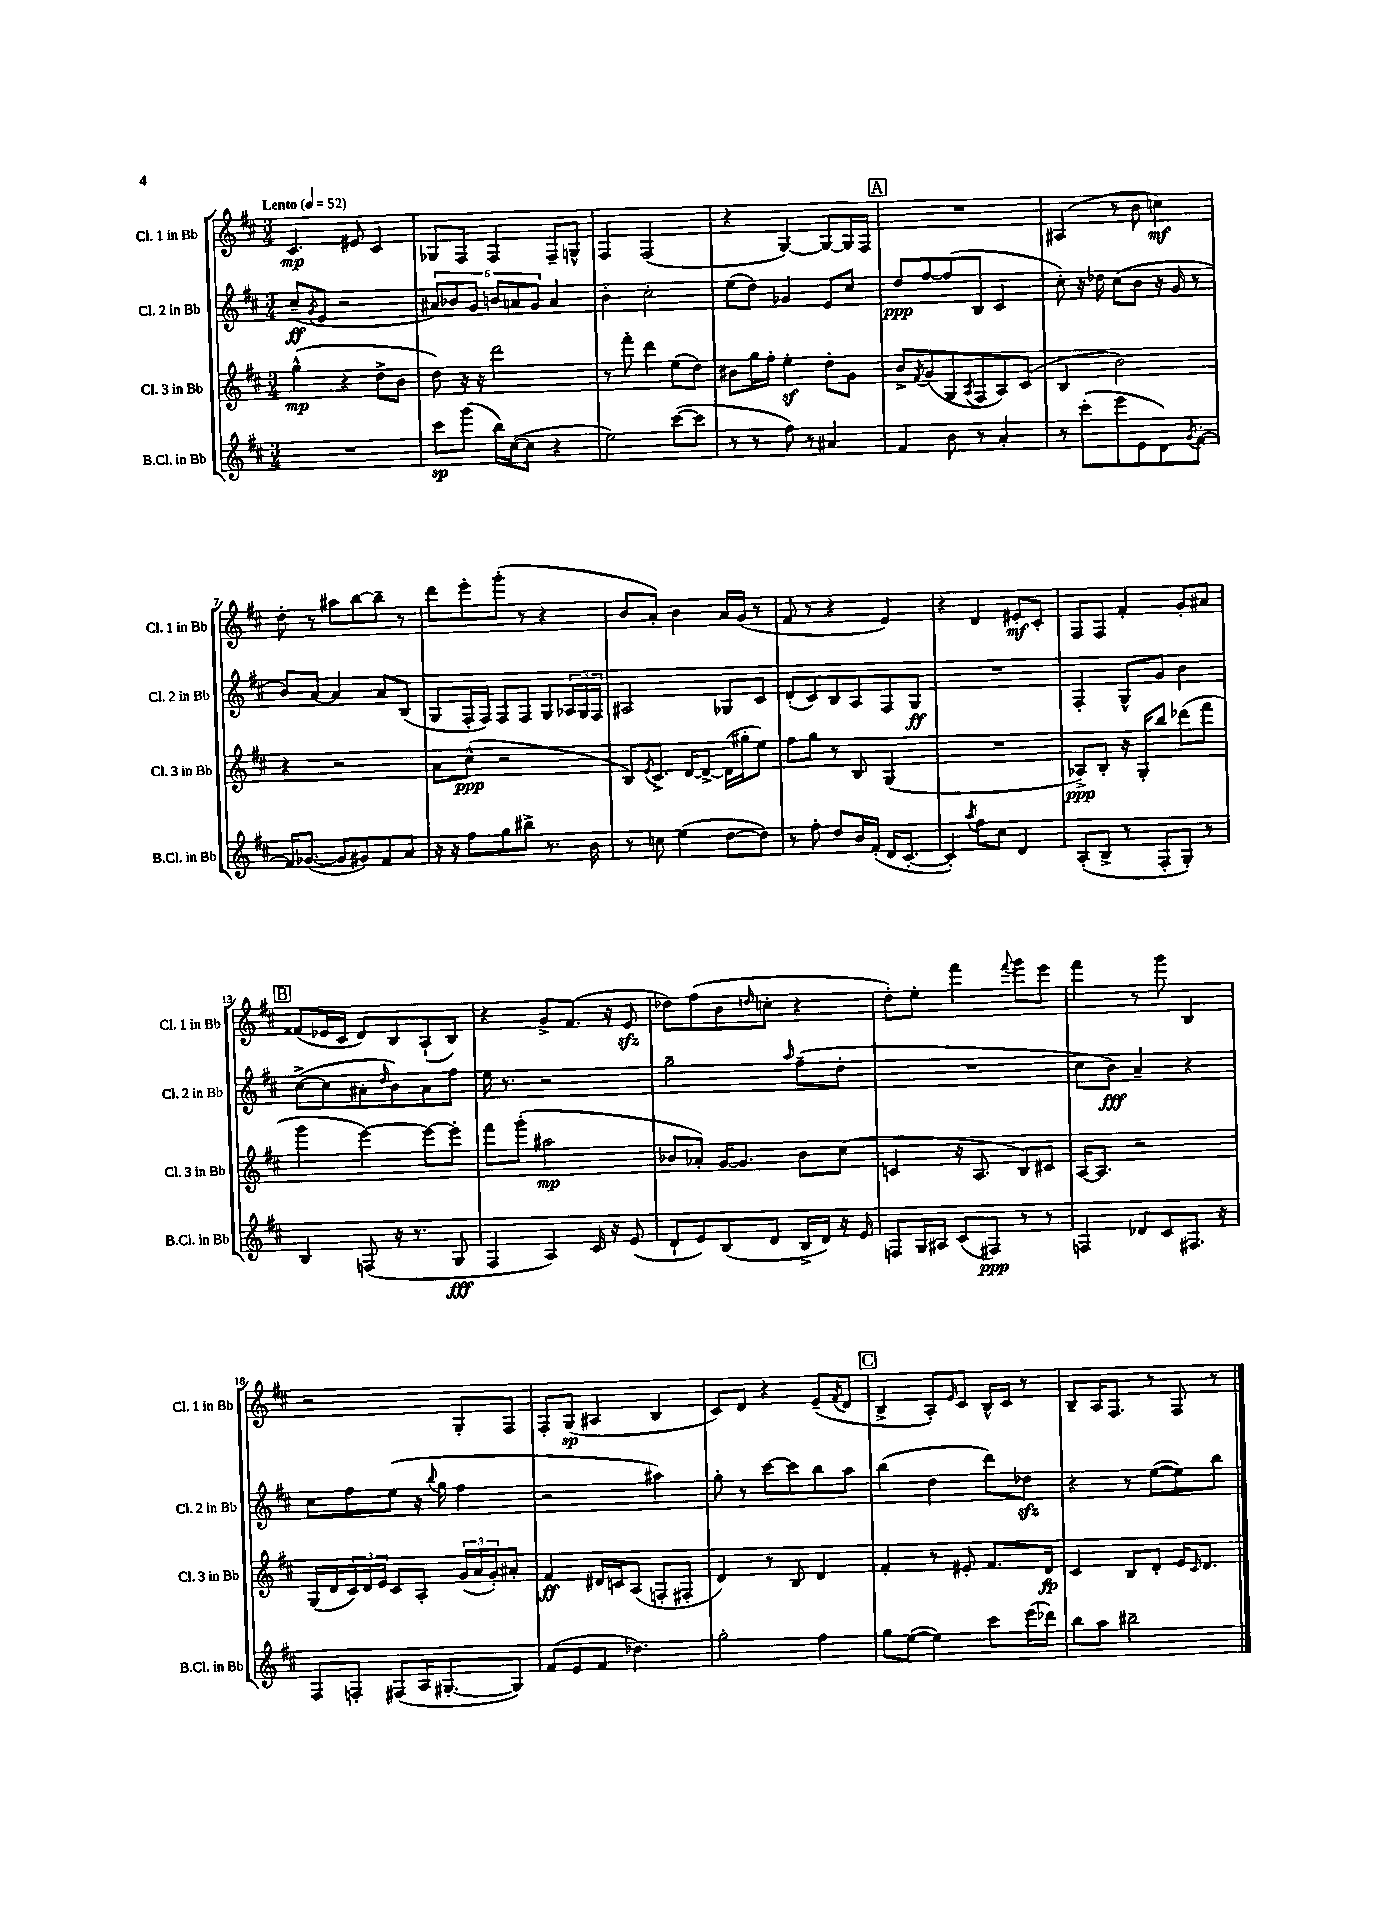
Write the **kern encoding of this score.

**kern	**kern	**kern	**kern
*staff4	*staff3	*staff2	*staff1
*clefG2	*clefG2	*clefG2	*clefG2
*k[f#c#]	*k[f#c#]	*k[f#c#]	*k[f#c#]
*M3/4	*M3/4	*M3/4	*M3/4
*MM52	*MM52	*MM52	*MM52
2.r	(4gg^^	(8cc#~	4.c#
.	.	8qg	.
.	.	8e	.
.	4r	2r	.
.	.	.	8e#
.	8dd^	.	4c#
.	8b	.	.
=	=	=	=
8ccc#	8dd)	12a#)	8G-
.	.	12b-	.
(8ggg	16r	.	8F#
.	.	12g	.
.	16r	.	.
16bb)	2ddd	12b	4F#
([16cc#	.	.	.
.	.	12a	.
8cc#]	.	.	.
.	.	12g	.
4r	.	4a	8F#~
.	.	.	8G^^
=	=	=	=
2ee)	8r	4b'	4F#
.	8fff#'	.	.
.	4ddd	2cc#'	(2F#
([8ccc#	(8ee	.	.
8ccc#]	8dd)	.	.
=	=	=	=
8r	8b#	(8ee	4r
8r	16gg	8dd)	.
.	16ff#'	.	.
8ff#)	4ee'	4g-	[4G)
8r	.	.	.
4a#	8dd'	8e	8G_
.	8g	8cc#	16G]
.	.	.	16F#
=	=	=	=
4f#	8b^	8dd	2.r
.	8qf#	.	.
.	(8g	[8ff#	.
8b	8G	(8ff#]	.
.	8qA	.	.
8r	8F#	8B	.
4a'	8A)	4c#	.
.	(8c#	.	.
=	=	=	=
8r	4B	8cc#')	(4A#
(8ccc#'	.	16r	.
.	.	16dd-	.
8eee	2b)	(8cc#	8r
8e	.	8b	8b
8d)	.	16r	4cc)
.	.	16g	.
8qg	.	.	.
[8f#'	.	8r	.
=	=	=	=
16f#]	4r	8b)	8dd'
([8.g-	.	.	.
.	.	[8a	8r
8g-]	2r	4a]	8aa#
8g#)	.	.	[8bb
8f#	.	8a	8bb~]
8a	.	(8B	8r
=	=	=	=
16r	8a	8G	8ddd
16r	.	.	.
8ff#	(8cc#^^	16F#'	8eee'
.	.	16F#)	.
8gg	2r	8F#	(8ggg'
8bb#^	.	8F#	8r
8.r	.	8G	4r
.	.	24A-	.
.	.	24G	.
16b	.	.	.
.	.	24F#	.
=	=	=	=
8r	8B)	2A#	8b
.	8qe	.	.
8cc	8.c#^	.	8a')
(4ee	.	.	4b
.	[16d	.	.
.	8d^_	.	.
[8dd	(16d]	8G-	16a
.	16gg#'	.	(16g
8dd])	8ee)	8c#	8r
=	=	=	=
8r	8ff#	(8d'	8f#
8ff#'	8gg	8c#)	8r
8dd	8r	8B	4r
16b	8B	8A	.
(16f#'	.	.	.
16d	(4G	8F#	4e)
[8.c#'	.	.	.
.	.	8G	.
=	=	=	=
4c#'])	2.r	2.r	4r
8qaa	.	.	.
8ff#	.	.	4d
8cc#	.	.	.
4d	.	.	8e#'
.	.	.	8c#'
=	=	=	=
(8A'	8A-^)	4F#'	8F#
8B^	8B'	.	8F#
8r	16r	8G^^	4f#'
.	16G'	.	.
8F#'	8bb	8g	.
8G')	(8ddd-	4b	8g'
8r	8fff#	.	8a#
=	=	=	=
4B	4ggg	([8cc#^	(8f##
.	.	8cc#]	16e-
.	.	.	16c#
(8F	[4eee)	8a#'	8d)
.	.	16qqdd	.
16r	.	8b)	8B
8.r	.	.	.
.	8eee_	8a#	(8A`
8G	8eee']	8ff#	8B)
=	=	=	=
4F#	8fff#	16ee	4r
.	.	8.r	.
.	(8ggg'	.	.
4A)	2aa#	2r	8g^
.	.	.	(8.f#
16c#	.	.	.
16r	.	.	16r
(8e	.	.	8e
=	=	=	=
8d`	8b-	2gg~	8dd-)
8e)	8a-')	.	(8ff#
(8B	[16g	.	8b
.	8.g]	.	.
.	.	.	16qqdd
8d	.	.	8cc'
.	.	16qqaa	.
16B^	8b-	(8ff#~	4r
16d)	.	.	.
16r	(8cc#	8dd'	.
16e	.	.	.
=	=	=	=
8F	4c	2.r	8dd')
16G	.	.	8ee'
16A#	.	.	.
(8c#	16r	.	4fff#
.	8.A	.	.
8F#)	.	.	.
.	.	.	8qqfff#
8r	8B)	.	8ggg
8r	8c#	.	8eee
=	=	=	=
4F	[16A	8cc#	4fff#
.	8.A]	.	.
.	.	8b)	.
8d-	2r	4a~	8r
8c#	.	.	8ggg
8.F#	.	4r	4B
16r	.	.	.
=	=	=	=
8F#	(16G	8cc#	2r
.	16d	.	.
8F'	24c#)	8ff#	.
.	24d	.	.
.	24e	.	.
(8F#	8c#	(8ee	.
16A	8A'	16r	.
.	.	8qqbb	.
[8.G#'	.	16gg	.
.	(24g	4ff#	8G'
.	24a	.	.
.	24g')	.	.
8G#])	8a#'	.	8F#
=	=	=	=
(8f#	4f#	2r	8F#'
8e	.	.	(8G
8f#	16d#	.	4A#
.	16c	.	.
4.dd-)	(8A	.	.
.	8F'	4aa#)	4B
.	8F#'	.	.
=	=	=	=
2gg'	4d)	8gg'	8c#)
.	.	8r	8d
.	8r	[8ccc#	4r
.	8B	8ccc#]	.
4ff#	4d	8bb	(8e~
.	.	.	8qf#
.	.	8aa	8d
=	=	=	=
8gg	4f#'	(4bb	4B^
([8ee	.	.	.
4ee])	8r	4dd	8A')
.	.	.	16qqe
.	8e#'	.	8c#
8ccc#	8.f#	8ddd)	16B^^
.	.	.	16c#
(16eee	.	8dd-	8r
16ddd-)	16d	.	.
=	=	=	=
8bb	4c#	4r	8B~
8aa	.	.	16A
.	.	.	8.F#
2bb#~	8B	8r	.
.	8d'	([8ee	8r
.	16e	8ee])	8F#
.	16qqc#	.	.
.	8.d	.	.
.	.	8bb	8r
==	==	==	==
*-	*-	*-	*-
